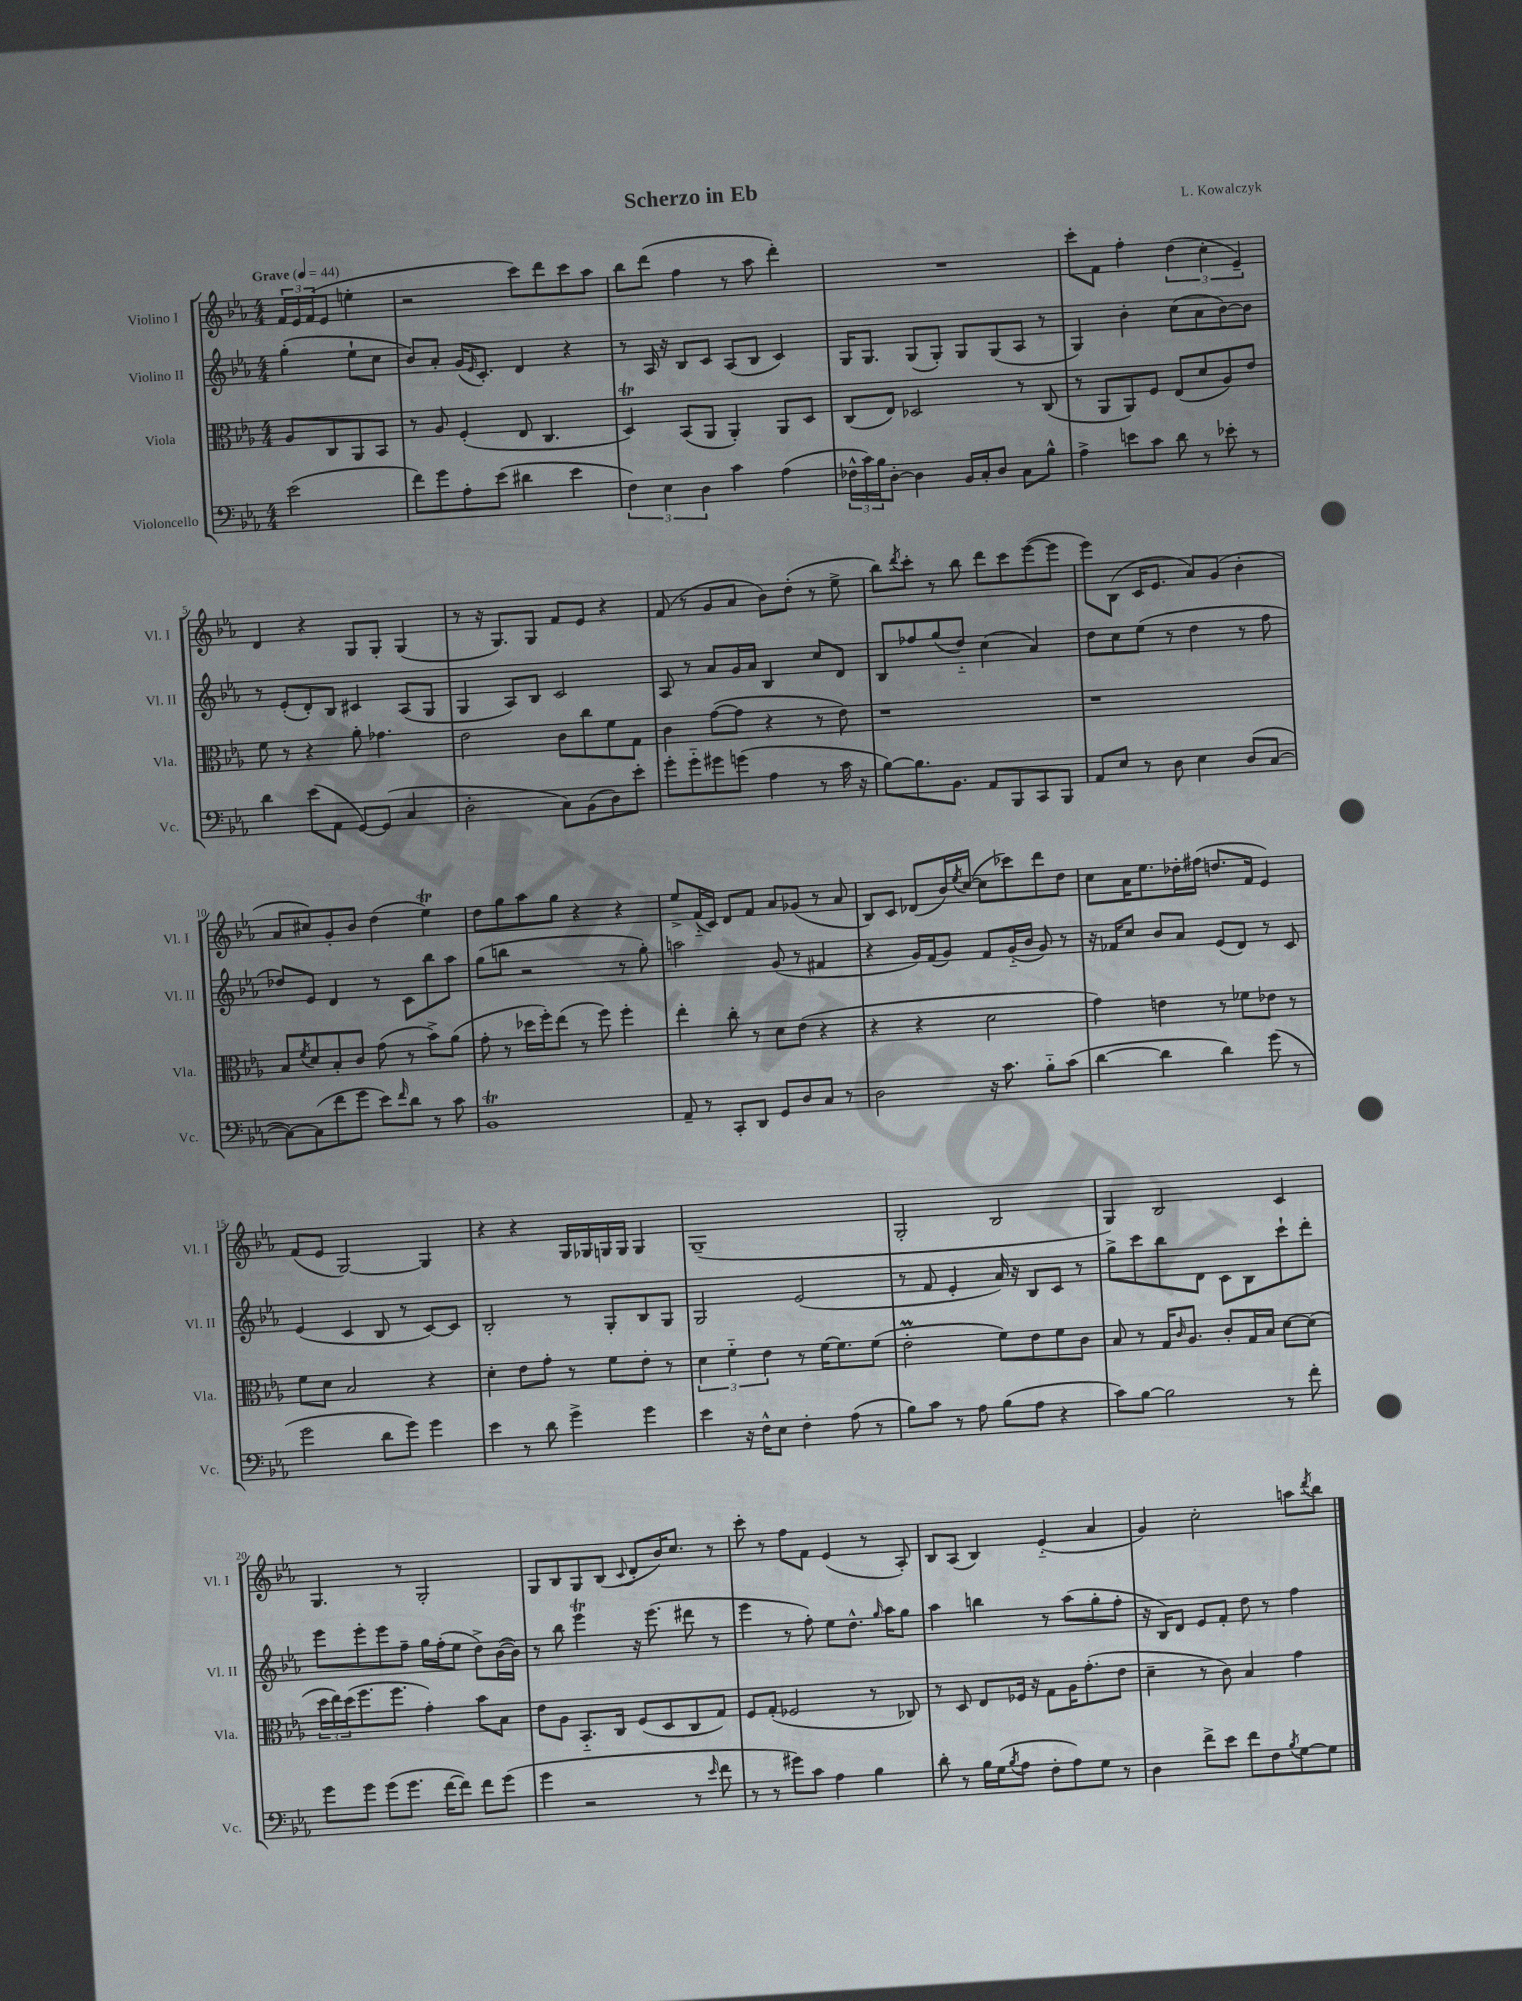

**kern	**kern	**kern	**kern
*part4	*part3	*part2	*part1
*staff4	*staff3	*staff2	*staff1
*I"Violoncello	*I"Viola	*I"Violino II	*I"Violino I
*I'Vc.	*I'Vla.	*I'Vl. II	*I'Vl. I
*clefF4	*clefC3	*clefG2	*clefG2
*k[b-e-a-]	*k[b-e-a-]	*k[b-e-a-]	*k[b-e-a-]
*M4/4	*M4/4	*M4/4	*M4/4
*MM44	*MM44	*MM44	*MM44
=	=	=	=
!	!	!	!LO:TX:a:B:t=Grave
(2e-\	8A-/L	(4gg'\	24f/LL
.	.	.	24e-/
.	.	.	(24f/J
.	8C/	.	8e-/J
.	8AA-/	8ee-`\L	4een'\
.	8BB-/J	8cc\J	.
=1	=1	=1	=1
8f\L)	8r	8b-/L)	2r
8g\	8A-/	8a-'/J	.
8A-'\	(4F'/	(16g/KL	.
.	.	16qqe-/	.
.	.	8.c'/J)	.
(8e-\J	.	.	.
4d#X\	8E-/	4d/	8ccc\L)
.	4.C/	.	8ddd\
4e-\	.	4r	8ccc\
.	.	.	8aa-\J
=2	=2	=2	=2
6F\)	4Dt/)	8r	8bb-\L
.	.	16A-/	(8ddd\J
6E-\	.	.	.
.	.	16r	.
.	(8BB-/L	8B-/L	4ff\
6D\	.	.	.
.	8AA-/J	8c/J	.
4c\	4AA-'/)	(8A-/L	8r
.	.	8B-/J	8aa-\
(4A-\	8AA-/L	4c/)	4ddd'\)
.	8D/J	.	.
=3	=3	=3	=3
24F-X^^\LL	(8C/L	16G/KL	1r
24c\)	.	.	.
.	.	8.G/J	.
24B-\J	.	.	.
[8D'\J	8E-/J)	.	.
4D\]	2D-X/	(8G/L	.
.	.	8G'/J)	.
16BB-/LL	.	8G/L	.
16C'/J	.	.	.
8D/J	.	(8G/	.
8C\L	8r	8A-/J	.
8B-^^\J	(8C/	8r	.
=4	=4	=4	=4
4A-^\	8r	4G/)	8ccc'\L
.	8AA-/L	.	8f\J
8en\L	8AA-/)	4b-'\	4ff'\
8c\J	8F/J	.	.
8d\	(8E-/L	(8cc\L	(6dd\
8r	8d/	8a-\	.
.	.	.	6cc'\
8e-X'\	8A-/)	[8b-\)	.
.	.	.	6e-~/)
8r	8e-/J	8b-\J]	.
!!LO:LB:g=z
=5	=5	=5	=5
4d\	8f\	8r	4d/
.	8r	(8e-'/L	.
(8e-\L	4r	8d'/)	4r
8AA-\J	.	8B-/J	.
[8GG/L)	8a-'\	4c#X/	8G/L
(8GG/J]	4.g-X\	.	8G'/J
4C/	.	(8A-/L	(4G/
.	.	8G/J	.
=6	=6	=6	=6
2D'\	2e-\	4G/	8r
.	.	.	16r
.	.	.	8.G/L)
.	.	8A-/L)	.
.	.	8B-/J	8G/J
8C\L)	8c\L	2c/	8f/L
(8BB-\	8cc\	.	8e-/J
8D\)	8f\	.	4r
8e-'\J	8G\J	.	.
=7	=7	=7	=7
8g'\L	4c\	8A-/	(8f/
8g\	.	8r	8r
8g#X\	([8g\L	8a-/L	8g/L
(8gn\J	8g\J]	16g/L	8a-/J
.	.	16a-/JJ	.
4A-\	4r	4B-/	8b-\L)
.	.	.	(8dd'\J
8r	8r	8cc/L	8r
16c\	8e-\)	8d/J	8ee-^\
16r	.	.	.
=8	=8	=8	=8
[8B-\L)	1r	8B-/L	8bb-\L)
.	.	.	8qddd/
8.B-\]	.	8ff-X/	8ccc'\J
.	.	(8gg/	8r
8.BB-\J	.	.	.
.	.	8dd/J)	8bb-\
8AA-/L	.	(4cc\	8ddd\L
8BBB-/	.	.	8ccc\
8CC/	.	4a-/)	([8eee-\
8BBB-/J	.	.	8eee-\J]
=9	=9	=9	=9
8AA-/L	1r	8dd\L	8eee-\L)
8E-/J	.	8cc\	(8B-\J
8r	.	(8ee-\J	16c/KL
.	.	.	8.e-/J
8D\	.	8r	.
4E-\	.	4dd\	8a-/L)
.	.	.	(8g/J
(8D/L	.	8r	4b-'\
[8C/J	.	8ff\	.
!!LO:LB:g=z
=10	=10	=10	=10
8C\L_)	8B-/L	8dd-X/L)	8a-/L
.	8qf/	.	.
(8C\]	8d/	8e-/J	8cc#X/)
8f\	8B-'/	4d/	8g'/
8g\J	8c/J	.	8b-/J
8e-\L)	(8g\	8r	(4dd\
16qqf/	.	.	.
8d\J	8r	8c\L	.
8r	8b-^\L)	8bb-\	4ee-T\)
8c\	(8a-\J	8aa-\J	.
=11	=11	=11	=11
1BB-T	8g'\	(8gg\L	8dd\L
.	8r	8bbn\J	8gg\
.	16dd-X\LL	2r	8aa-\
.	16ff'\J)	.	.
.	(8ee-\J	.	8gg\J
.	8r	.	4r
.	8ff\)	.	.
.	4ff'\	8r	4r
.	.	8gg'\)	.
=12	=12	=12	=12
8AA-~/	4ee-'\	2aan\	8ee-^/L
8r	.	.	(16f/L
.	.	.	16c/JJ)
8CC'/L	8cc'\	.	8d/L
8DD/J	8r	.	8f/J
8GG/L	8d\L	(8g/	8a-/L
8D/	(8e-\J	8r	(8g-X/J
8C/J	4r	4f#X/	8r
8r	.	.	8a-/
=13	=13	=13	=13
2D\	4r	4r	8B-/L)
.	.	.	8c/J
.	4r	16g/LL)	(8d-X/L
.	.	(16f/J	.
.	.	8g/J)	16b-/L)
.	.	.	8qee-/
.	.	.	([16cc/JJ
16r	2d\	8f/L	8cc\L]
8.c\	.	.	.
.	.	(16g/L	8ccc-X\)
.	.	16b-/JJ	.
8B-\L	.	8g/)	8ddd\
(8c\J	.	8r	8dd\J
=14	=14	=14	=14
[4d\	4g\)	16r	8cc\L
.	.	16f-X/KL	.
.	.	8cc/J	16a-\K
.	.	.	8.ee-\
4d\]	4en\	8b-/L	.
.	.	8a-/J	16dd-X'\L
.	.	.	(16ff#X\JJ
4d\)	8r	(8e-/L	8.ddn/L
.	8f-X\L	8d/J)	.
.	.	.	16f/Jk
(8g\	8e-X\J	8r	4e-/)
8r	8r	8c/	.
!!LO:LB:g=z
=15	=15	=15	=15
2g\	8f\L	(4e-/	(8f/L
.	8d\J	.	8e-/J
.	2B-/	4c/	[2G/)
8d\L	.	8B-/	.
8g\J)	.	8r	.
4g\	4r	[8c/L)	4G/]
.	.	8c/J]	.
=16	=16	=16	=16
4e-\	4d'\	2B-'/	4r
8r	8e-\L	.	4r
8d\	8g'\J	.	.
4g^\	8r	8r	16G/LL
.	.	.	16G-X/
.	8f\L	8G'/L	16Gn/
.	.	.	16G/JJ
4g\	8e-'\J	8B-/	4G/
.	8r	8G/J	.
=17	=17	=17	=17
4e-\	6d\	2G/	(1G~
.	6f\	.	.
16r	.	.	.
16F^^\KL	.	.	.
.	6e-\	.	.
8E-\J	.	.	.
4F'\	8r	(2e-/	.
.	[16f\KL	.	.
.	8.f\]	.	.
(8A-\	.	.	.
8r	(8f\J	.	.
=18	=18	=18	=18
8B-\L)	2e-M'\	8r	2G'/
8c\J	.	8f/	.
8r	.	4e-'/	.
8A-\	.	.	.
(8B-\L	8f\L)	16a-/)	2B-/
.	.	16r	.
8A-\J	8e-\	8B-/L	.
4r	8f\	8c/J	.
.	8c\J	8r	.
=19	=19	=19	=19
8c\L)	8B-/	8gg^\L	4G/)
[8B-\J	8r	8ccc\	.
2B-\]	16G/KL	8bb-\	2B-/
.	16qqc/	.	.
.	8.A-/J	.	.
.	.	8d\J	.
.	8c'/L	8c\L	.
.	16G/L	8B-\	.
.	16B-/JJ	.	.
8r	[8d\L	8ccc`\	4c/
8f'\	(8d\J]	8ddd'\J	.
!!LO:LB:g=z
=20	=20	=20	=20
8g\L	24dd\LL	8eee-\L	4.G/
.	24ee-\)	.	.
.	(24dd\J	.	.
8g\J	8.ff\	8eee-'\	.
(8g\L	.	8eee-\	.
.	8.ff\J	.	.
8.g\J	.	8ff~\J	8r
.	4g'\)	16gg\LL	2G'/
[16f\KL	.	(16ff'\J	.
8f\J])	.	8ee-\J	.
8f\L	8b-\L	8dd^\L)	.
(8g\J	8B-\J	([16b-\L	.
.	.	16b-\JJ])	.
=21	=21	=21	=21
4g\	8e-\L	8r	8G/L
.	8A-\J	8bb-\	8B-/
2r	8.BB-/L	4eee-T\	8G/
.	.	.	(8B-/J
.	16C/Jk	.	.
.	.	.	8qqc/
.	(8F/L	16r	8d'/L
.	.	(8.eee-\	.
.	8D/	.	16b-/K)
.	.	.	8.cc/J
8r	8C/	8ddd#X\	.
16qqe-/	.	.	.
8f\	8G/J)	8r	8r
=22	=22	=22	=22
8r	8F/L	4eee-\	8ccc'\
8r	(8G'/J	.	8r
8g#X\L)	2F-X/	8r	8ff\L
8c\J	.	8ff'\)	8f\J
4A-\	.	8ee-\L	(4e-/
.	.	8.dd^^\J	.
4B-\	8r	.	8r
.	.	16qqgg/	.
.	.	16aa-\KL	.
.	8C-X/)	8gg\J	8A-'/)
=23	=23	=23	=23
8d'\	8r	4aa-\	8B-/L
8r	8D/	.	(8A-/J
16B-\LL	8E-/L	4bbn\	4B-/)
(16G\J	.	.	.
8qB-/	.	.	.
8A-\J	16F-X/Jk	.	.
.	16r	.	.
8F'\L	8G\L	8r	(4e-/
8A-\)	16A-\K	(8aa-\L	.
.	(8.g'\	.	.
8G\J	.	8gg'\	4a-/
8r	8e-\J	8ff'\J	.
=24	=24	=24	=24
4D\	4d~\	16r	4g/)
.	.	16B-/KL)	.
.	.	8d/J	.
8f^\L	8r	8e-/L	2cc'\
8e-\J	8c\)	8f'/J	.
8f\L	4B-/	8dd\	.
8F\	.	8r	.
8qB-/	.	.	.
[8G\	4g\	4ff\	8aan\L
.	.	.	8qddd/
8G\J]	.	.	8bb-\J
==	==	==	==
*-	*-	*-	*-
